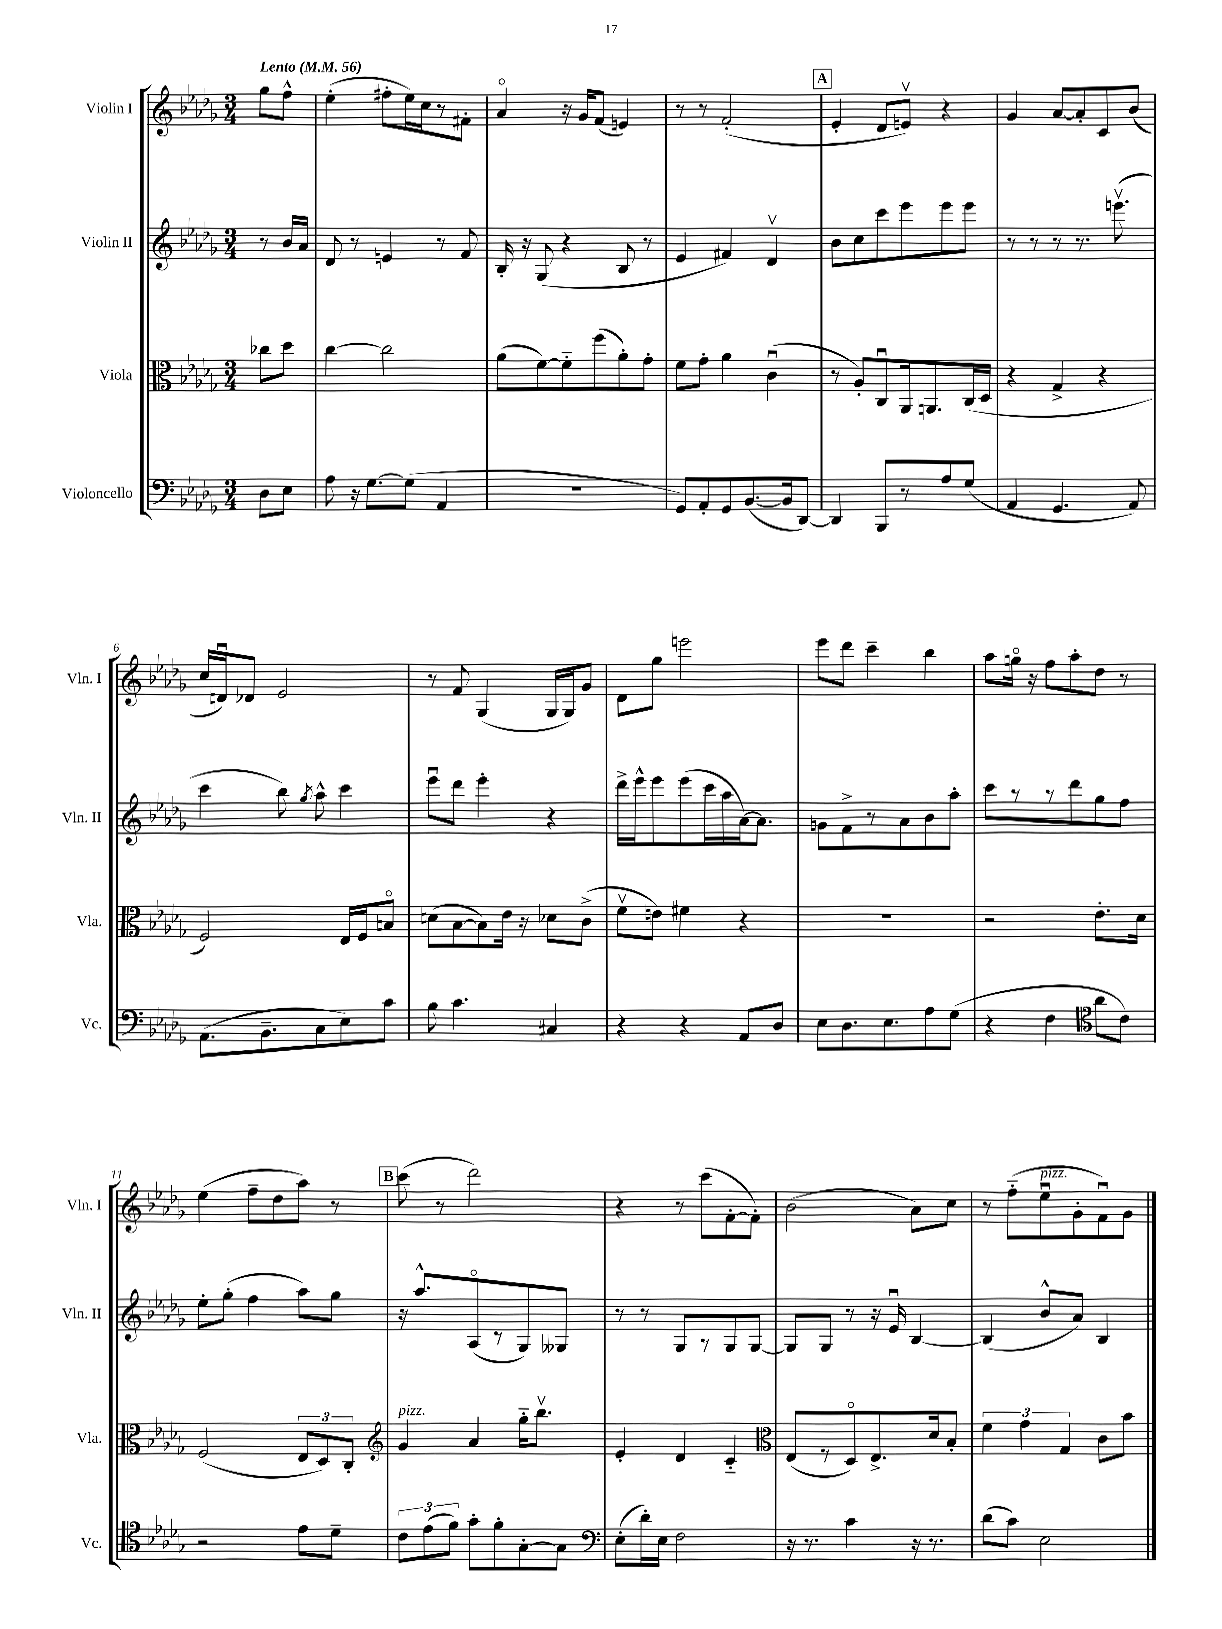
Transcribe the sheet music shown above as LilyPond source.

<<
\new StaffGroup <<
\new Staff = "s0" \with { instrumentName = "Violin I" shortInstrumentName = "Vln. I" } {
    \clef treble \key des \major \numericTimeSignature \time 3/4 \partial 4 \tempo "Lento" 4 = 56
    \autoBeamOff ges''8[ f''8]-^ |
    ees''4-.( fis''8[-. ees''16) c''16 r8 fis'8]-. |
    aes'4\flageolet r16 ges'16[ f'8]( e'4) |
    r8 r8 f'2-.( |
    \mark \markup { \box "A" } ees'4-. des'8[ e'8]\upbow) r4 |
    ges'4 aes'8[~ aes'8-. c'8 bes'8]( |
    c''16[ d'16\downbow) des'8] ees'2 |
    r8 f'8 ges4( ges16[ ges16) ges'8] |
    des'8[ ges''8] e'''2 |
    ees'''8[ des'''8] c'''4-- bes''4 |
    aes''8[ g''16]\flageolet r16 f''8[ aes''8-. des''8] r8 |
    ees''4( f''8[-- des''8 aes''8]) r8 |
    \mark \markup { \box "B" } c'''8( r8 des'''2) |
    r4 r8 c'''8[( f'8~-. f'8]-.) |
    bes'2( aes'8[) c''8] |
    r8 f''8[-_( ees''8\downbow^\markup { \italic "pizz." } ges'8-. f'8\downbow) ges'8] \bar "|." |
}
\new Staff = "s1" \with { instrumentName = "Violin II" shortInstrumentName = "Vln. II" } {
    \clef treble \key des \major \numericTimeSignature \time 3/4 \partial 4
    \autoBeamOff r8 bes'16[ aes'16] |
    des'8 r8 e'4 r8 f'8 |
    bes16-. r16 ges8( r4 bes8 r8 |
    ees'4 fis'4) des'4\upbow |
    \mark \markup { \box "A" } bes'8[ c''8 c'''8 ees'''8 ees'''8 ees'''8] |
    r8 r8 r8 r8. e'''8.\upbow( |
    c'''4 bes''8) \acciaccatura { ges''8 } aes''8-^ c'''4 |
    ees'''8[\downbow des'''8] ees'''4-. r4 |
    des'''16[-> ees'''16-^ ees'''8 ees'''8( c'''16 aes''16 aes'16~) aes'8.] |
    g'8[ f'8-> r8 aes'8 bes'8 aes''8]-. |
    c'''8[ r8 r8 des'''8 ges''8 f''8] |
    ees''8[-. ges''8]-.( f''4 aes''8[) ges''8] |
    \mark \markup { \box "B" } r16 aes''8.[-^ aes8\flageolet( r8 ges8) geses8] |
    r8 r8 ges8[ r8 ges8 ges8]~ |
    ges8[ ges8] r8 r16 ees'16\downbow bes4~ |
    bes4( bes'8[-^ aes'8]) bes4 \bar "|." |
}
\new Staff = "s2" \with { instrumentName = "Viola" shortInstrumentName = "Vla." } {
    \clef alto \key des \major \numericTimeSignature \time 3/4 \partial 4
    \autoBeamOff ces''8[ des''8] |
    c''4~ c''2 |
    aes'8[( f'8~) f'8-_ f''8( aes'8-.) ges'8]-. |
    f'8[ ges'8]-. aes'4 c'4\downbow( |
    \mark \markup { \box "A" } r8 aes8[-.) c8\downbow aes,16 a,8. c16( des16] |
    r4 ges4-> r4 |
    f2) ees16[ f16 b8]\flageolet |
    d'8[( bes8~ bes8) ees'16] r16 des'8[ c'8]->( |
    f'8[\upbow e'8]) fis'4 r4 |
    R2. |
    r2 ees'8.[-. des'16] |
    f2( \tuplet 3/2 { ees8[ des8) c8]-. } |
    \mark \markup { \box "B" } \clef treble ges'4^\markup { \italic "pizz." } aes'4 ges''16[-_ bes''8.]\upbow |
    ees'4-. des'4 c'4-_ |
    \clef alto ees8[( r8 des8\flageolet) ees8.-> des'16 bes8]-. |
    \tuplet 3/2 { f'4 ges'4 ges4 } c'8[ bes'8] \bar "|." |
}
\new Staff = "s3" \with { instrumentName = "Violoncello" shortInstrumentName = "Vc." } {
    \clef bass \key des \major \numericTimeSignature \time 3/4 \partial 4
    \autoBeamOff des8[ ees8] |
    aes8 r16 ges8.[~ ges8]( aes,4 |
    R2. |
    ges,8[) aes,8-. ges,8 bes,8.~( bes,16 des,8]~) |
    \mark \markup { \box "A" } des,4 bes,,8[ r8 aes8 ges8]( |
    aes,4 ges,4. aes,8) |
    aes,8.[( bes,8.-- c8 ees8) c'8] |
    bes8 c'4. cis4 |
    r4 r4 aes,8[ des8] |
    ees8[ des8. ees8. aes8 ges8]( |
    r4 f4 \clef tenor aes'8[ c'8]) |
    r2 ees'8[ des'8]-- |
    \mark \markup { \box "B" } \tuplet 3/2 { c'8[ ees'8( f'8]) } ges'8[-. f'8-. ges8~-. ges8] |
    \clef bass ees8[-.( des'16-.) ees16] f2 |
    r16 r8. c'4 r16 r8. |
    des'8[( c'8]) ees2 \bar "|." |
}
>>
>>
